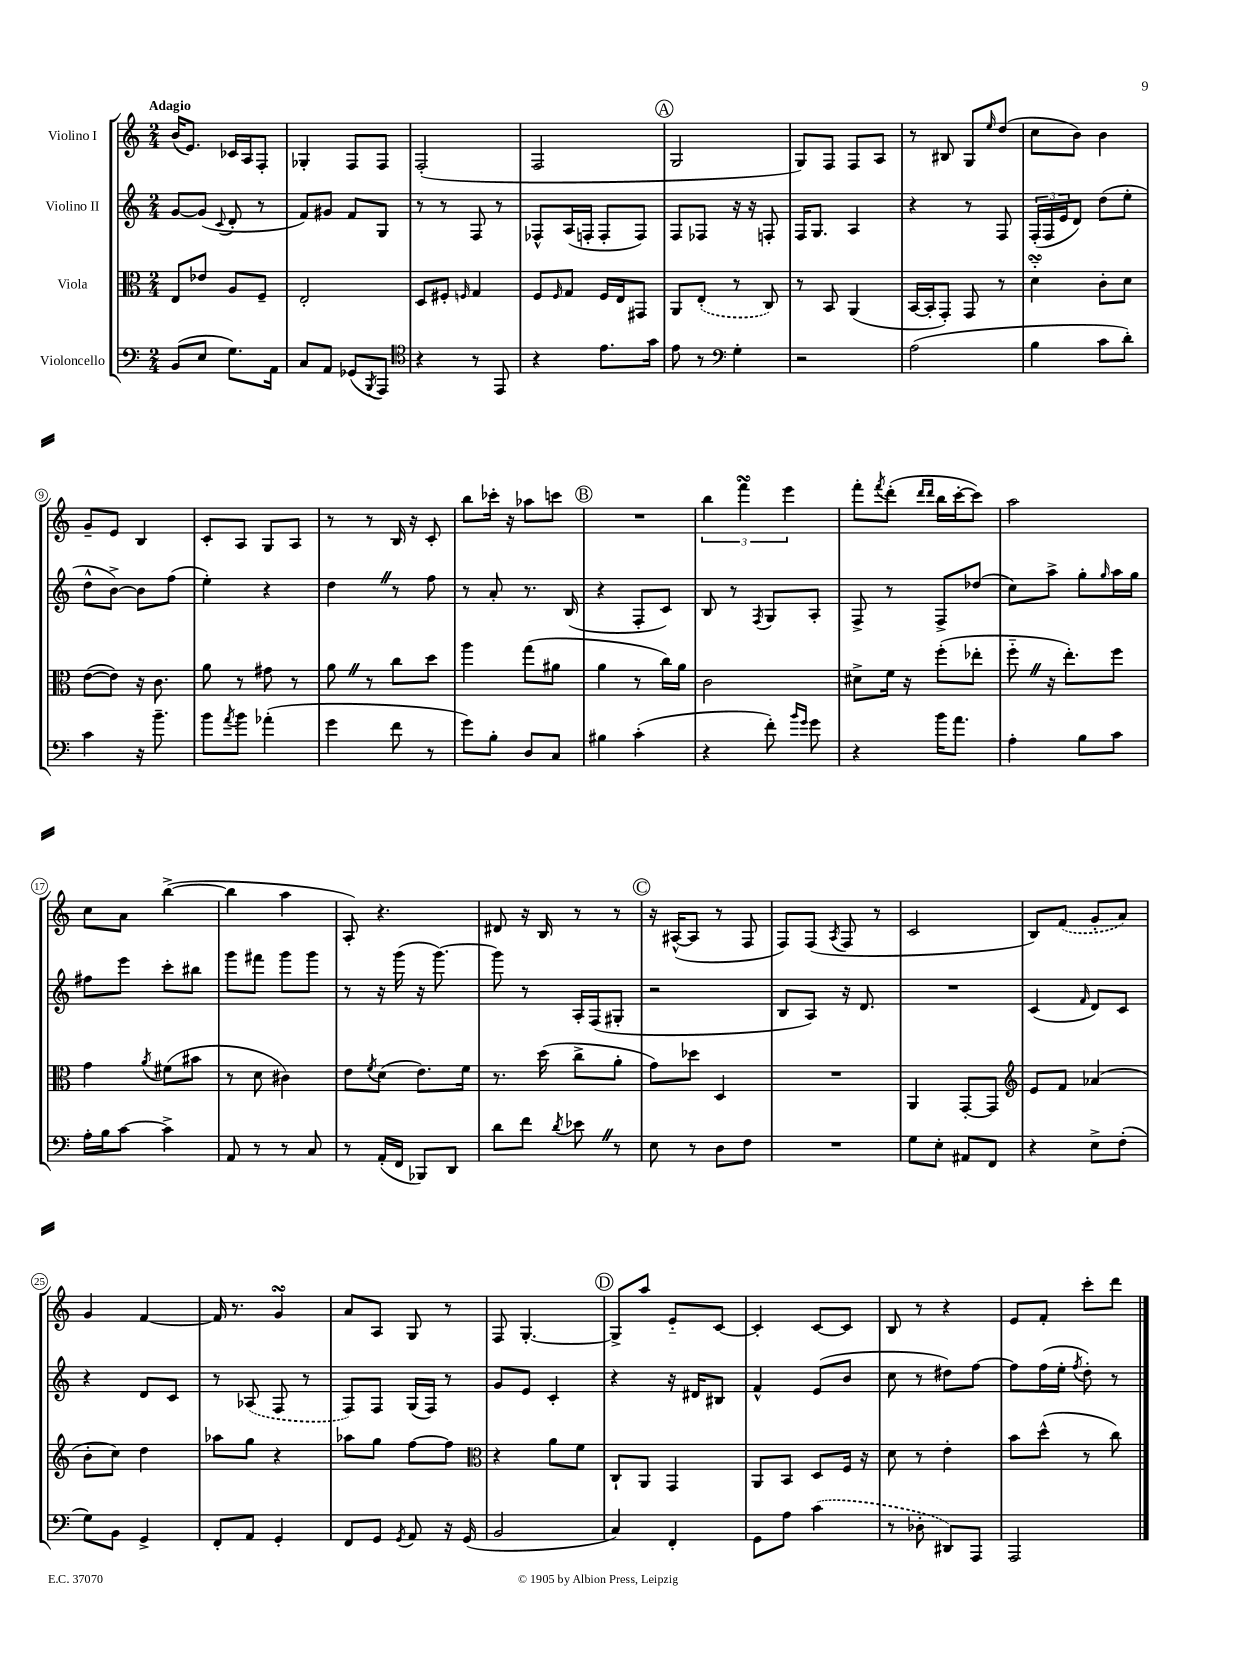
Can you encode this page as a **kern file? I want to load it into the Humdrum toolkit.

**kern	**kern	**kern	**kern
*staff4	*staff3	*staff2	*staff1
*clefF4	*clefC3	*clefG2	*clefG2
*k[]	*k[]	*k[]	*k[]
*M2/4	*M2/4	*M2/4	*M2/4
(8BB	8E	[8g	(16b
.	.	.	8.e)
8E	8e-	(8g]	.
.	.	8qqc	.
8.G)	8A	8d'	16c-
.	.	.	16A
.	8F~	8r	8F'
16AA	.	.	.
=	=	=	=
8C	2E'	8f)	4G-'
8AA	.	8g#	.
(8GG-	.	8f	8F
8qBBB	.	.	.
8AAA)	.	8G	8F
=	=	=	=
*clefC4	*	*	*
4r	8D	8r	(2F'
.	8F#'	8r	.
.	16qqF	.	.
8r	4G	8F	.
8EE	.	8r	.
=	=	=	=
4r	8F	8F-^^	2F
.	16qqF	.	.
.	8G	(16A	.
.	.	16F'	.
8.e	16F	8F'	.
.	16E	.	.
.	8GG#	8F)	.
16g	.	.	.
=	=	=	=
8e	8AA	8F	2G
8r	(8E'	8F-	.
*clefF4	*	*	*
4G'	8r	16r	.
.	.	16r	.
.	8C)	8F'	.
=	=	=	=
2r	8r	16F	8G)
.	.	8.G	.
.	8BB	.	8F
.	(4AA	4A	8F
.	.	.	8A
=	=	=	=
(2A	[16BB	4r	8r
.	16BB']	.	.
.	8GG')	.	8B#
.	8GG	8r	8G
.	.	.	16qqee
.	8r	8F	(8dd
=	=	=	=
4B	4d'~	(24F'	8cc
.	.	24F	.
.	.	24e	.
.	.	8d)	8b)
8c	8c'	(8dd	4b
8d')	8d	8ee'	.
=	=	=	=
4c	([8e	8dd^^	8g~
.	8e])	[8b^)	8e
16r	16r	8b]	4B
8.b~	8.c	.	.
.	.	(8ff	.
=	=	=	=
8b	8a	4ee')	8c'
8qa	.	.	.
8b	8r	.	8A
(4a-'	8g#	4r	8G
.	8r	.	8A
=	=	=	=
4g	8a	4dd	8r
.	8r	.	8r
8f	8cc	8r	16B
.	.	.	16r
8r	8dd	8ff	8c'
=	=	=	=
8g)	4aa	8r	8bb
8B'	.	8a'	16ccc-'
.	.	.	16r
8D	(8gg	8.r	8aa-
8C	8a#	.	8ccc
.	.	(16B	.
=	=	=	=
4B#	4a	4r	2r
(4c'	8r	8F'	.
.	16cc)	8c)	.
.	16a	.	.
=	=	=	=
4r	2c	8B	6bb
.	.	8r	.
.	.	.	6fff
.	.	8qF	.
8f')	.	8G	.
.	.	.	6eee
16qqb	.	.	.
16qqg	.	.	.
8g	.	8A'	.
=	=	=	=
4r	8d#^	8F^	8fff'
.	.	.	8qfff
.	16f	8r	(8ddd'
.	16r	.	.
.	.	.	16qqddd
.	.	.	16qqddd
16b	(8ff'	8F^	16bb
8.a	.	.	[16ccc'
.	8ee-'	(8dd-	8ccc])
=	=	=	=
4A'	8ff'~	8cc)	2aa
.	16r	8aa^	.
.	8.ee')	.	.
8B	.	8gg'	.
.	.	16qqgg	.
8c	8ff	16aa	.
.	.	16gg	.
=	=	=	=
16A'	4g	8ff#	8cc
16B	.	.	.
[8c	.	8eee	8a
.	8qa	.	.
4c^]	(8f#	8ccc'	([4bb^
.	8b#	8bb#	.
=	=	=	=
8AA	8r	8ggg	4bb]
8r	8d	8fff#	.
8r	4c#)	8ggg	4aa
8C	.	8ggg	.
=	=	=	=
8r	8e	8r	8A')
.	8qf	.	.
(16AA'	(8d	16r	4.r
16FF	.	(16ggg	.
8BBB-)	8.e)	16r	.
.	.	[8.ggg)	.
8DD	.	.	.
.	16f	.	.
=	=	=	=
8d	8.r	8ggg]	8d#
8f	.	8r	16r
.	(16dd	.	16B
8qd	.	.	.
8e-	8cc^	16A'	8r
.	.	(16F	.
8r	8a'	8G#'	8r
=	=	=	=
8E	8g)	2r	16r
.	.	.	([16A#^^
8r	8dd-	.	8A#]
8D	4D	.	8r
8F	.	.	8F
=	=	=	=
2r	2r	8B	8F)
.	.	8A)	(8F
.	.	.	8qA
.	.	16r	8F
.	.	8.d	.
.	.	.	8r
=	=	=	=
8G	4AA	2r	2c
8E'	.	.	.
8AA#	[8GG'	.	.
8FF	8GG]	.	.
=	=	=	=
*	*clefG2	*	*
4r	8e	(4c	8B)
.	8f	.	(8f
.	.	16qqf	.
8E^	(4a-	8d)	8g'
(8F'	.	8c	8a)
=	=	=	=
8G)	8b'	4r	4g
8BB	8cc)	.	.
4GG^	4dd	8d	[4f
.	.	8c	.
=	=	=	=
8FF'	8aa-	8r	16f]
.	.	.	8.r
8AA	8gg	(8A-	.
4GG'	4r	8F	4g
.	.	8r	.
=	=	=	=
8FF	8aa-	8F)	8a
8GG	8gg	8F	8A
8qGG	.	.	.
8AA	[8ff	(16G	8G
.	.	16F)	.
16r	8ff]	8r	8r
(16GG	.	.	.
=	=	=	=
*	*clefC3	*	*
2BB	4r	8g	8F
.	.	8e	[4.G'
.	8a	4c'	.
.	8f	.	.
=	=	=	=
4C)	8C`	4r	8G^]
.	8AA	.	8aa
4FF'	4GG	16r	8e'~
.	.	16d#	.
.	.	8B#	[8c
=	=	=	=
8GG	8AA	4f^^	4c']
8A	8BB	.	.
(4c	8D	(8e	[8c
.	16F	8b	8c]
.	16r	.	.
=	=	=	=
8r	8d	8cc	8B
8D-'	8r	8r	8r
8DD#)	4e'	8dd#)	4r
8AAA	.	[8ff	.
=	=	=	=
2AAA	8b	8ff]	8e
.	(8dd^^	(16ff	8f'
.	.	16ee'	.
.	.	8qff	.
.	8r	8dd')	8ccc'
.	8cc)	8r	8ddd
==	==	==	==
*-	*-	*-	*-
